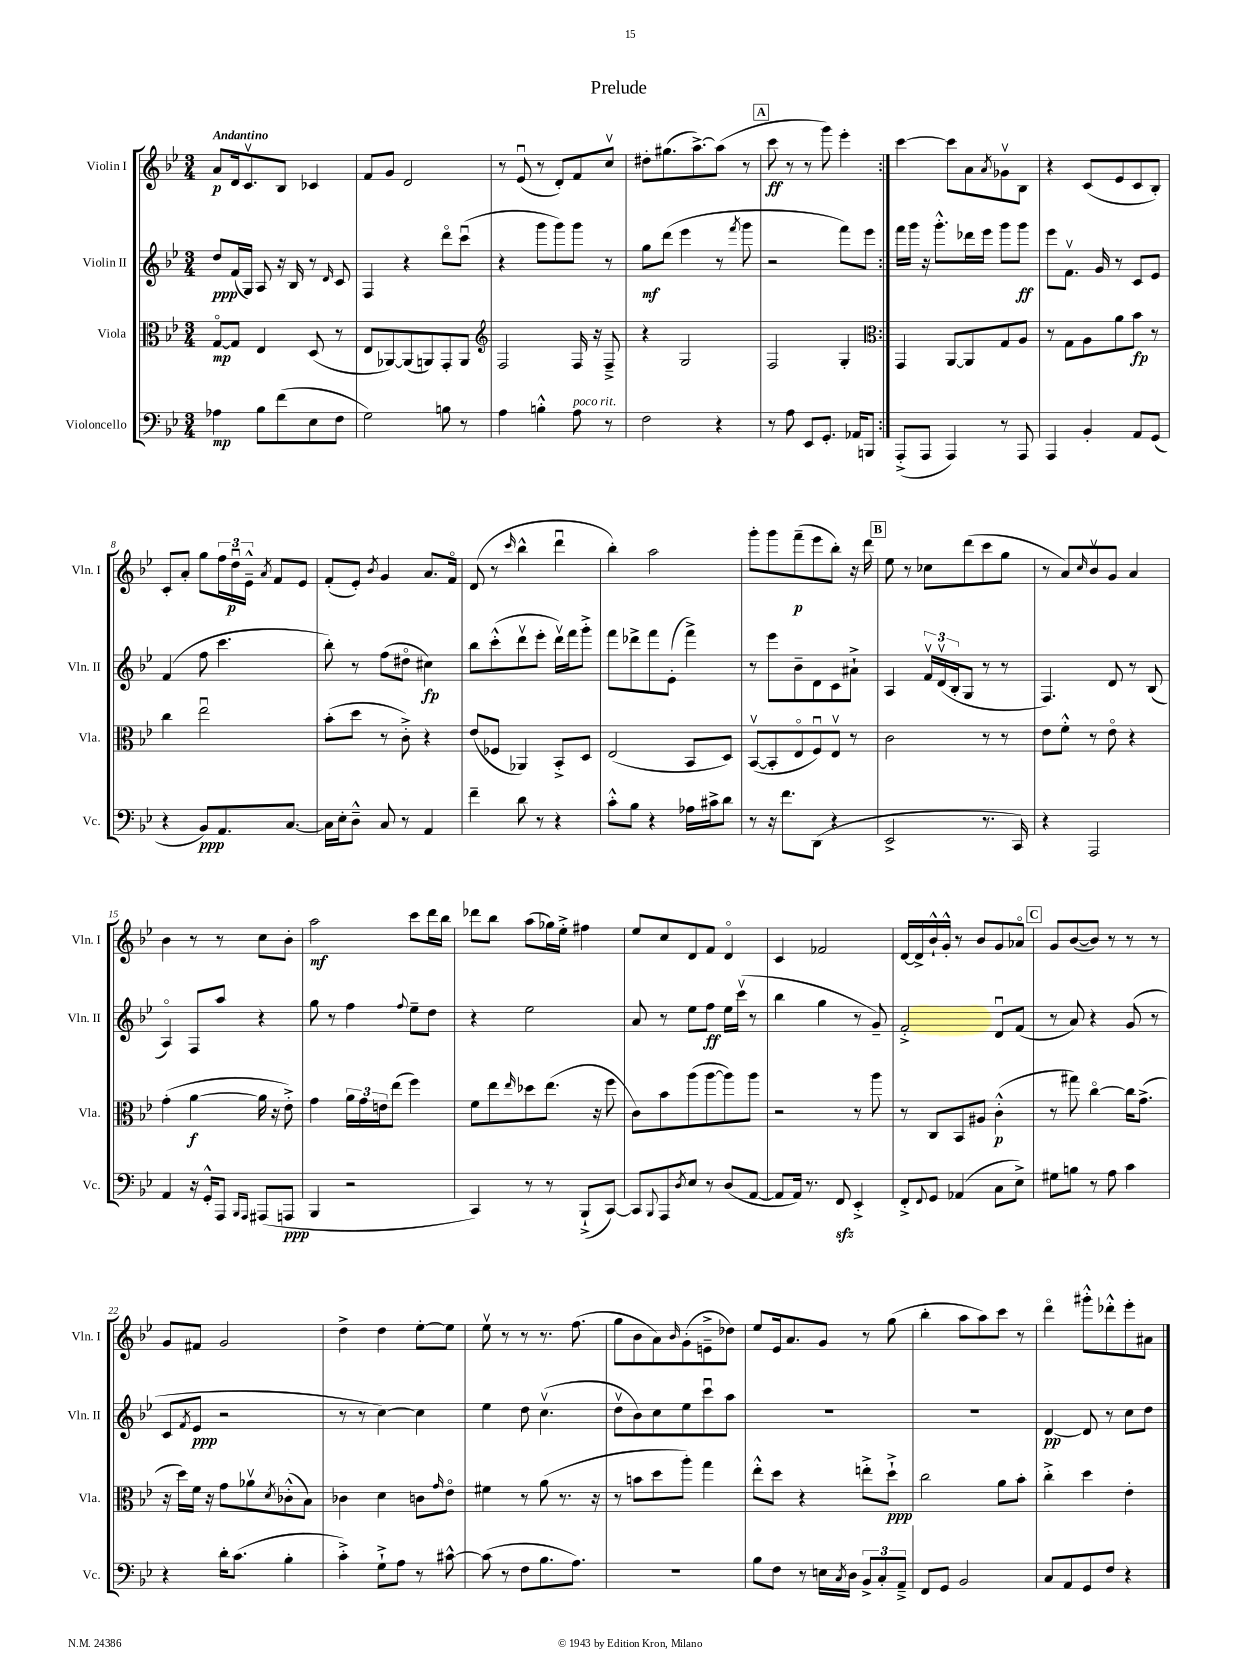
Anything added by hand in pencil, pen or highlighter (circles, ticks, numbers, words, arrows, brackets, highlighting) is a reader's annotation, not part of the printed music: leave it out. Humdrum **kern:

**kern	**kern	**kern	**kern
*staff4	*staff3	*staff2	*staff1
*clefF4	*clefC3	*clefG2	*clefG2
*k[b-e-]	*k[b-e-]	*k[b-e-]	*k[b-e-]
*M3/4	*M3/4	*M3/4	*M3/4
4A-	[8Go	8dd	8a
.	8G]	(16f	16d
.	.	16G)	8.cv
8B-	4E-	8A	.
(8f	.	16r	8B-
.	.	16B-	.
8E-	(8D	8r	4c-
.	.	16qqd	.
8F	8r	8c	.
=	=	=	=
2G)	8E-	4F	8f
.	[8AA-)	.	8g
.	(8AA-]	4r	2d
.	8AA)	.	.
8B	8GG'	8dddo	.
8r	8AA	(8cccu	.
=	=	=	=
*	*clefG2	*	*
4A	2F	4r	8r
.	.	.	(8e-u
4B'^^	.	8ggg	8r
.	.	8ggg)	8d')
8A	16F	8ggg	8f
.	16r	.	.
8r	8F~^	8r	8ccv
=	=	=	=
2F	4r	8gg	8dd#'
.	.	(8ddd	(8.gg#
.	2G	4eee-	.
.	.	.	[8.aa^)
4r	.	8r	(8aa]
.	.	8qfff	.
.	.	8ggg	8r
=	=	=	=
8r	2F	2r	8ccc
8A	.	.	8r
8EE-	.	.	8r
8.GG'	.	.	8ggg)
.	4G'	8fff)	4eee-'
16AA-	.	.	.
8BBB	.	8eee-	.
=:|!	=:|!	=:|!	=:|!
*	*clefC3	*	*
(8AAA'^	4GG	16fff	[4ccc
.	.	16ggg	.
8AAA	.	16r	.
.	.	8.ggg'^^	.
4AAA)	[8AA	.	8ccc]
.	8AA]	16ddd-	8a
.	.	16eee-	.
.	.	.	8qa
8r	8G	8ggg	8g-v
8AAA	8A	8ggg	8B-
=	=	=	=
4AAA	8r	8eee-	4r
.	8G	8.fv	.
4BB-'	8A	.	(8c
.	.	16g	.
.	8a	8r	8e-
8AA	8b-	8c	8c
(8GG	8r	8e-	8B-')
=	=	=	=
4r	4cc	(4f	8c'
.	.	.	8a'
8BB-)	2ee-u	8ff	8gg
8.AA	.	4.ccc	24ff
.	.	.	24ddu
.	.	.	24e-~^^
.	.	.	8qa
.	.	.	8f
[8.C	.	.	.
.	.	.	8e-
=	=	=	=
16C]	(8b-'	8bb-')	(8f'
16E-'	.	.	.
8D~^^	8dd	8r	8e-')
.	.	.	8qb-
8C	8r	(8ff	4g
8r	8c'^)	8dd#o	.
4AA	4r	4cc#)	8.a
.	.	.	16fo
=	=	=	=
4f~	(8e-	8bb-	(8d
.	8F-	(8ccc'^^	8r
.	.	.	16qqccc
8d	4AA-)	8dddv	4bb-^^
8r	.	8eee-'	.
4r	8BB-'^	16dddv)	4dddu
.	.	16fff	.
.	8D	8ggg'^	.
=	=	=	=
8c'^^	(2E-	8fff	4bb-')
8B-	.	8ddd-^	.
4r	.	8fff	2aa
.	.	(8e-'	.
16A-	8BB-	4fff^)	.
16c#^	.	.	.
8d	8D)	.	.
=	=	=	=
8r	([8BB-v	8r	8ggg'
16r	8BB-']	8eee-	8ggg
8.f	.	.	.
.	8E-o	8b-~	(8fff~
(8DD	8Fu)	8d	8eee-
4r	8E-v	8c	8bb-')
.	8r	8a#`^	16r
.	.	.	16ddd
=	=	=	=
2EE-^	2c	4A	8ee-
.	.	.	8r
.	.	24fv	8cc-
.	.	(24dv	.
.	.	24B-'	.
.	.	8G	(8ddd
8.r	8r	8r	8ccc
.	8r	8r	8gg
16CC)	.	.	.
=	=	=	=
4r	8e-	4.F)	8r
.	8f'^^	.	8a)
.	.	.	16qqcc
2AAA	8r	.	8b-v
.	8e-o	8d	8g
.	4r	8r	4a
.	.	(8B-	.
=	=	=	=
4AA	(4g'	4Ao)	4b-
16r	[4a	8F	8r
16GG'^^	.	.	.
8AAA	.	8aa	8r
16qqBBB-	.	.	.
16qqAAA	.	.	.
(8AAA#	16a]	4r	8cc
.	16r	.	.
8AAA	8e-'^)	.	8b-'
=	=	=	=
4BBB-	4g	8gg	2aa
.	.	8r	.
2r	24a	4ff	.
.	24g	.	.
.	24e	.	.
.	(8ee-	.	.
.	.	8qqff	.
.	4ff)	8ee-~	8ccc
.	.	8dd	16ddd
.	.	.	16bb-
=	=	=	=
4CC)	8f	4r	8ddd-
.	8ee-	.	8bb-
.	16qqee-	.	.
8r	8dd-	2ee-	(8aa
8r	(8.ee-	.	16gg-)
.	.	.	16ee-'^
(8BBB-`^	.	.	4ff#
.	16r	.	.
[8CC)	8ff	.	.
=	=	=	=
8CC]	8c)	8a	8ee-
8qqBBB-	.	.	.
8AAA	8b-	8r	8cc
8qD	.	.	.
8E-	(8aa	8ee-	8d
8r	[8aa	8ff	8f
(8D	8aa])	16ee-	4do
.	.	(16cccv	.
[8AA	8aa	8r	.
=	=	=	=
8AA]	2r	4bb-	4c
16AA)	.	.	.
8.r	.	.	.
.	.	4gg	2f-
8FF	.	.	.
4EE-'^	8r	8r	.
.	8aa	8g~)	.
=	=	=	=
8FF'^	8r	2f'^	[16d
.	.	.	16d^]
8qqFF	.	.	.
8GG	8C	.	16b-`^^
.	.	.	16g'^^
(4AA-	8BB-	.	8r
.	8A#	.	8b-
8C	(4c'^^	8du	8g
8E-^)	.	(8f	8a-o
=	=	=	=
8G#	8r	8r	8g
8B	8gg#)	8a)	([8b-
8r	[4cco	4r	8b-])
8A	.	.	8r
4c	16cc]	(8g	8r
.	(8.g^	.	.
.	.	8r	8r
=	=	=	=
4r	16r	8c	8g
.	16dd)	.	.
.	.	8qf	.
.	16f	8e-	8f#
.	16r	.	.
16d'	8g	2r	2g
(8.c	.	.	.
.	8a-v	.	.
.	8qd	.	.
4B-'	(8c-'^^	.	.
.	8B-)	.	.
=	=	=	=
4c'^)	4c-	8r	4dd^
.	.	8r	.
8G`^	4d	[4cc)	4dd
8A	.	.	.
8r	8c	4cc]	[8ee-'
.	16qqg	.	.
[8c#^^	8e-o	.	8ee-]
=	=	=	=
(8c#]	4f#	4ee-	8ee-v
8r	.	.	8r
8F	8r	8dd	8r
8.B-	(8a	(4.ccv	8.r
.	8.r	.	.
8.A)	.	.	(8.ff
.	16r	.	.
=	=	=	=
2.r	8r	8ddv	8gg
.	8b	8b-)	8b-
.	8dd	8cc	8a)
.	.	.	16qqb-
.	8aa')	8ee-	(8g'
.	4gg	8cccu	8e~^
.	.	8aa	8dd-)
=	=	=	=
8B-	8ee-'^^	2.r	8ee-
8F	8dd	.	16e-
.	.	.	8.a
8r	4r	.	.
16E	.	.	8g
8qC	.	.	.
16D	.	.	.
12BB-^	8ee'^	.	8r
12C'	.	.	.
.	8dd`^	.	(8gg
12AA~^	.	.	.
=	=	=	=
8FF	2cc	2.r	4bb-'
8GG	.	.	.
2BB-	.	.	8aa
.	.	.	8aa)
.	8a	.	8ccc
.	8b-'	.	8r
=	=	=	=
8C	4cc'^	[4d	4dddo
8AA	.	.	.
8GG	4dd	8d]	8ggg#'^^
8F	.	8r	8ddd-'^^
4r	4e-'	8cc	8eee-'
.	.	8dd	8a#
==	==	==	==
*-	*-	*-	*-
